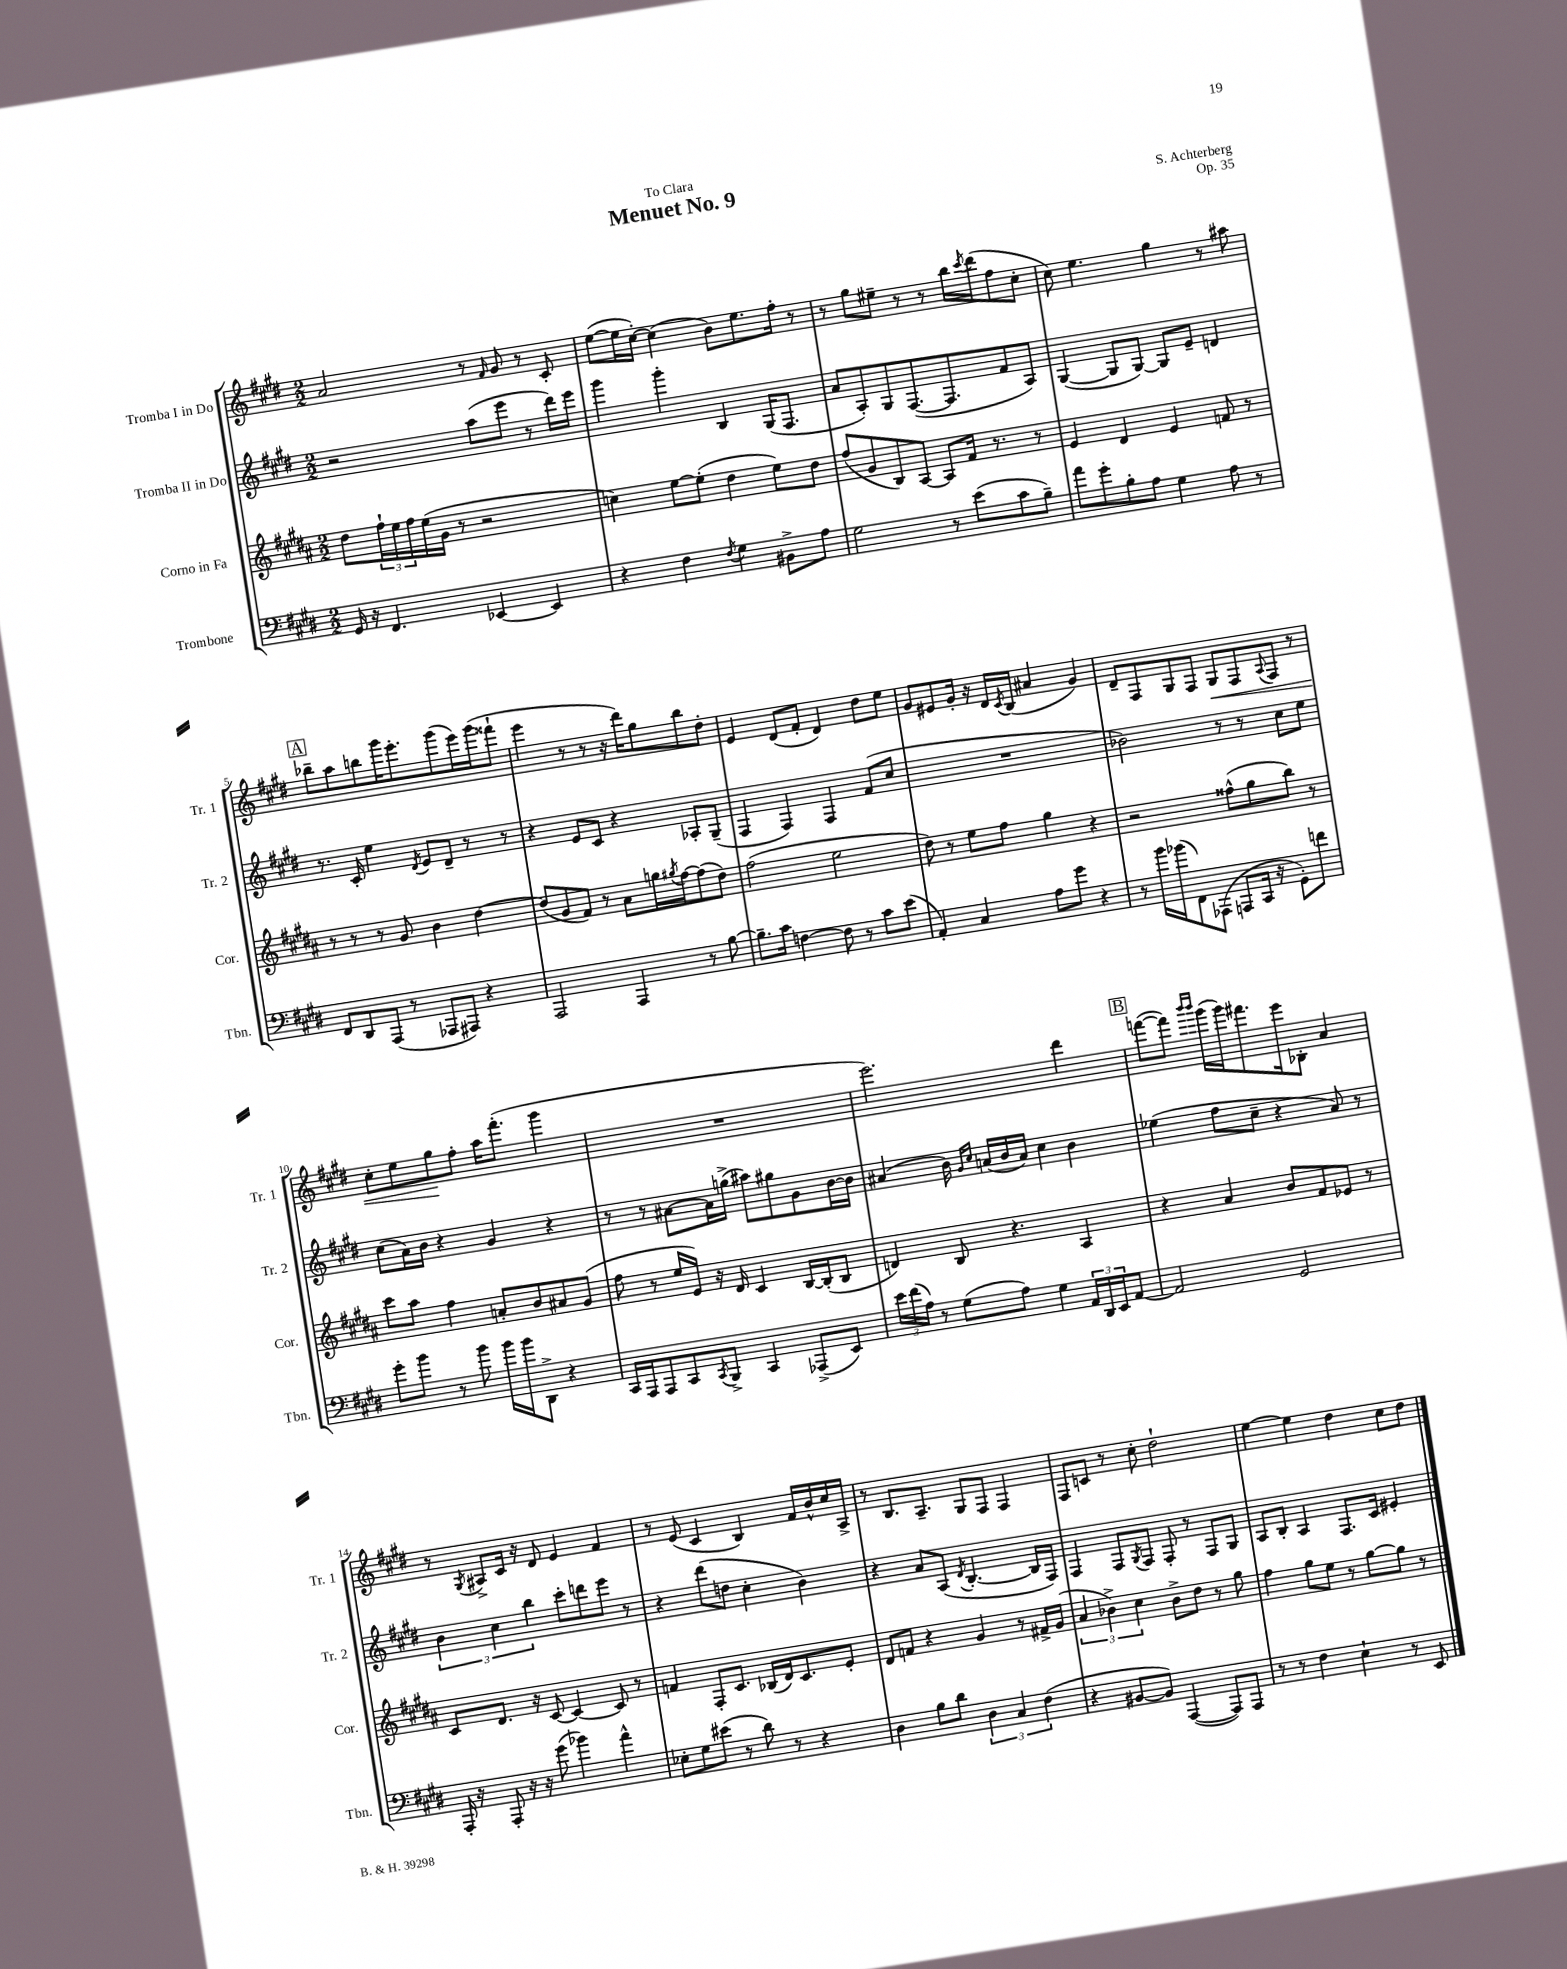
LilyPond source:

\header { title = "Menuet No. 9" composer = "S. Achterberg" dedication = "To Clara" opus = "Op. 35" }
<<
\new StaffGroup <<
\new Staff = "s0" \with { instrumentName = "Tromba I in Do" shortInstrumentName = "Tr. 1" } {
    \clef treble \key e \major \numericTimeSignature \time 2/2
    a'2 r8 \grace { fis'16 } gis'8 r8 cis'8-. |
    e''8~( e''16 cis''16~-.) cis''4( b'8) e''8. fis''16-. r8 |
    r8 gis''8 eis''8-- r8 r8 b''16 \acciaccatura { cis'''8 } dis'''16( fis''8 cis''8-. |
    cis''8) e''4. gis''4 r8 ais''8 |
    \mark \markup { \box "A" } bes''8-- a''8 b''8 gis'''16 e'''8.-. gis'''8( e'''16) gis'''16( fisis'''8-! |
    e'''4 r8 r8 r16 dis'''16) gis''8 b''8 dis''8-. |
    e'4 dis'8( fis'8-. dis'4) dis''8 e''8 |
    gis'8 eis'8 gis'16-. r16 dis'16 \acciaccatura { cis'8 } b16( ais'4 gis'4) |
    dis'8-- fis8 gis8 fis8 gis8\< fis8 \appoggiatura { a8 } fis8 r8 |
    cis''8-. e''8 gis''8\! fis''8-. a''16 fis'''8.-.( gis'''4 |
    R1 |
    e'''2.) dis'''4 |
    \mark \markup { \box "B" } f'''8~( f'''8) \grace { b'''16 b'''16 } gis'''16( gis'''16) fis'''8. e'''16 bes8-. a'4 |
    r8 \acciaccatura { gis8 } ais8-> cis'16 r16 dis'8 e'4 fis'4 |
    r8 e'8( cis'4 b4) fis'16 b'16-^ cis''16 a16-> |
    r8 b8. a8.-- gis8 fis8 fis4 |
    fis8 c'8 r8 cis''8-. dis''2-! |
    e''4~ e''4 dis''4 cis''8 dis''8 \bar "|." |
}
\new Staff = "s1" \with { instrumentName = "Tromba II in Do" shortInstrumentName = "Tr. 2" } {
    \clef treble \key e \major \numericTimeSignature \time 2/2
    r2 a''8( e'''8 r8 dis'''16) e'''16 |
    gis'''4 gis'''4-. b4 gis16( fis8. |
    a'8 a8-.) gis8 fis8.~( fis8. fis'8 a8) |
    gis4~( gis8 gis8~) gis8 e'8-- d'4 |
    \mark \markup { \box "A" } r8. cis'16-. e''4 \acciaccatura { dis'8 } e'8 dis'8-- r8 r8 |
    r4 e'8 cis'8 r4 aes8-. gis8--( |
    fis4 fis4) fis4 fis'8( cis''8 |
    R1 |
    bes'2) r8 r8 cis''8 e''8 |
    cis''8( a'16) b'16 r4 gis'4 r4 |
    r8 r8 ais'8~ ais'16 g''16->( ais''8) gis''8 gis'8 b'16~ b'16 |
    ais'4( b'16) \grace { gis'16 cis''16 } a'16( b'16 a'16) cis''4 b'4 |
    \mark \markup { \box "B" } ees''4( fis''8 cis''8-- r4 a'8) r8 |
    \tuplet 3/2 { b'4 cis''4 b''4 } cis'''8-. d'''8 e'''8 r8 |
    r4 dis'''8( d''8 cis''4-. b'4) |
    r4 a'8 a8( \acciaccatura { dis'8 } b4.~-. b16 fis16) |
    fis4 fis8 \acciaccatura { gis8 } fis8 fis8-. r8 fis8 gis8 |
    a8 b8-. a4 fis8. cis'16 eis'4-. \bar "|." |
}
\new Staff = "s2" \with { instrumentName = "Corno in Fa" shortInstrumentName = "Cor." } {
    \clef treble \key b \major \numericTimeSignature \time 2/2
    dis''8 \tuplet 3/2 { fis''16-! e''16 fis''16 } e''16( gis'16 r8 r2 |
    c''4) e''8~ e''8-.( dis''4 e''8) dis''8 |
    fis''8( gis'8 b8) ais8~ ais8 fis'16 r8. r8 |
    e'4 dis'4 e'4 f'8 r8 |
    \mark \markup { \box "A" } r8 r8 r8 gis'8 b'4 dis''4~ |
    dis''8( gis'8 fis'8) r8 ais'8 g''16 \acciaccatura { gis''8 } fis''16~ fis''8( dis''8) |
    fis''2( e''2 |
    dis''8) r8 e''8 fis''8 gis''4 r4 |
    r2 fisis''8-^( gis''8 b''8) r8 |
    cis'''8 ais''8 fis''4 a'8-. b'8 ais'8 gis'8( |
    fis''8 r8 e''16 e'16) r16 dis'16 cis'4 b16~ b16-.( b8 |
    d'4) b8 r4. ais4 |
    \mark \markup { \box "B" } r4 ais'4 b'8 fis'8 ees'8 r8 |
    cis'8 dis'8. r16 cis'8~ cis'4~ cis'8 r8 |
    f'4 fis8-. cis'8. bes16( dis'16) cis'8. e'8-. |
    dis'8 f'8 r4 gis'4 r8 fis'16-> gis'16( |
    \tuplet 3/2 { ais'4 bes'4->) cis''4 } bes'8-> dis''8 r8 gis''8 |
    fis''4 gis''8 e''8 r8 gis''8~ gis''8 r8 \bar "|." |
}
\new Staff = "s3" \with { instrumentName = "Trombone" shortInstrumentName = "Tbn." } {
    \clef bass \key e \major \numericTimeSignature \time 2/2
    gis,16 r16 fis,4. ees,4~ ees,4 |
    r4 fis4 \acciaccatura { fis8 } gis4 bis,8-> a8 |
    gis2 r8 e'8( cis'8 b8--) |
    a'8 gis'8-. b8-. a8 gis4 a8 r8 |
    \mark \markup { \box "A" } fis,8 dis,8 a,,8( r8 aes,,8 ais,,8) r4 |
    a,,2 a,,4 r8 b8~ |
    b8.-- cis'16 f4~ f8 r8 cis'8 e'8( |
    a,4-.) cis4 a8 gis'8 r4 |
    r8 b'16 bes'16( fis,8) aes,,8( a,,8 cis,16 r16 gis,8-.) f'8 |
    gis'8-. b'8 r8 b'8 b'16 b'16 dis,8-> r4 |
    cis,16 a,,16 a,,8 cis,8 \acciaccatura { cis,8 } b,,8-> cis,4 aes,,8->( e,8) |
    \tuplet 3/2 { e'16 fis'16( a16) } r8 gis8( a8) gis4 \tuplet 3/2 { a,16 dis,16 e,16 } a,8~ |
    \mark \markup { \box "B" } a,2 gis,2 |
    a,,16-. r16 a,,8-. r16 r16 gis'8( bes'4) a'4-^ |
    ees8-. gis8 eis'8( r8 dis'8) r8 r4 |
    dis4 b8 dis'8 \tuplet 3/2 { dis4 cis4 fis4( } |
    r4 bis,8~ bis,8) a,,4~( a,,8) a,,8 |
    r8 r8 fis4 e4-! r8 e,8 \bar "|." |
}
>>
>>
